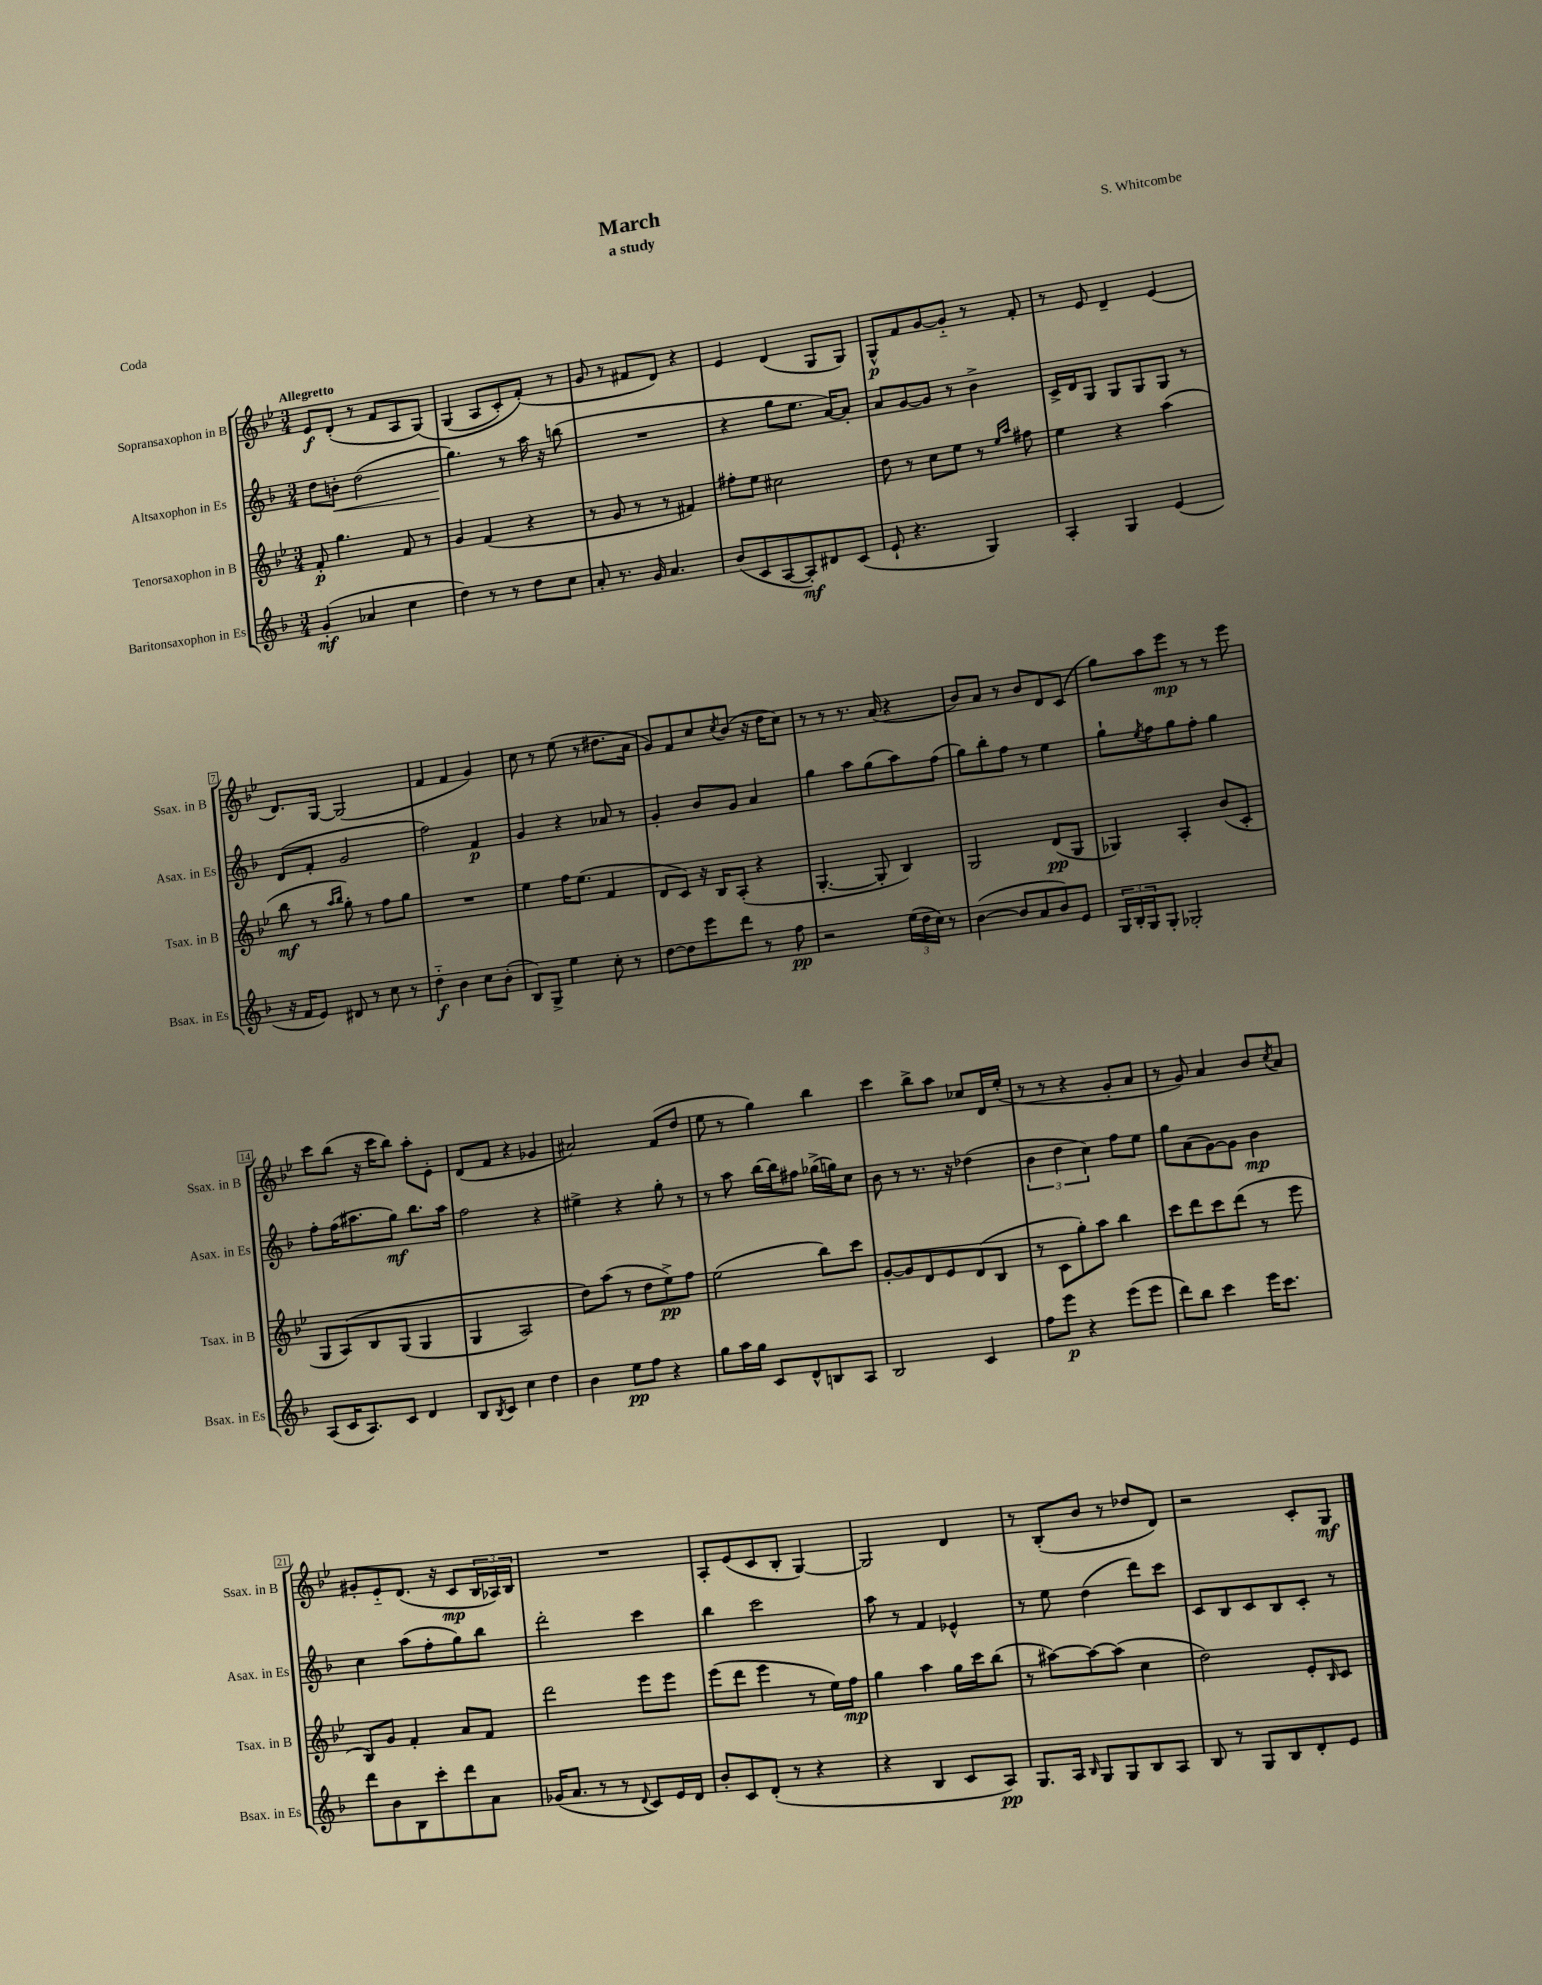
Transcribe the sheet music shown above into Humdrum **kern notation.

**kern	**kern	**kern	**kern
*staff4	*staff3	*staff2	*staff1
*clefG2	*clefG2	*clefG2	*clefG2
*k[b-]	*k[b-e-]	*k[b-]	*k[b-e-]
*M3/4	*M3/4	*M3/4	*M3/4
(4g'/	8f'/	8dd\L	8e-/L
.	4.gg\	8b'\J	(8d'/J
4a-/	.	(2dd\	8r
.	.	.	8f/L
4cc\	8f/	.	8A/
.	8r	.	&(8G/J)
=	=	=	=
4dd\)	4g/	4.gg\)	(4G/
8r	(4f/	.	8A/L
8r	.	8r	8c'/)
8dd\L	4r	16aa\	(8f'/J&)
.	.	16r	.
8cc\J	.	(8bb\	8r
=	=	=	=
8a'/	8r	2.r	8g/
8.r	8g/	.	8r
.	8r	.	8f#/L
16g/	.	.	.
4.a/	8r	.	8d/J)
.	4f#/)	.	4r
=	=	=	=
(8b-/L	8ff#'\L	4r	4e-/
8c/	8ee-\J	.	.
[8A/	2cc#\	8gg\L	(4d/
8A'/])	.	8.ee\J	.
8d#/	.	.	8G/L
.	.	[16a/LK)	.
(8c/J	.	8a'/]J	8G/J)
=	=	=	=
8e`/	8dd\	8a/L	8G^^/L
4.r	8r	[8g/	8f/
.	8cc\L	8g/]J	[8g/
.	8ee-\J	8r	8g'~/]J
4G/)	8r	4b-^\	8r
.	16qqee-/LL	.	.
.	16qqaa/JJ	.	.
.	8ff#\	.	8f'/
=	=	=	=
4A'/	4ee-\	16c^/LL	8r
.	.	16d/J	.
.	.	8G/J	8e-/
4G/	4r	8G/L	4d~/
.	.	8G/	.
(4e/	(4aa\	8G/J	(4e-/
.	.	8r	.
=	=	=	=
16r	8bb-\	(8d/L	8.d/L)
16f/LK	.	.	.
8e/J)	8r	8f'/J	.
.	.	.	[16G/Jk
.	16qqaa/LL	.	.
.	16qqbb-/JJ	.	.
8d#/	8gg'\)	2g/	(2G/]
8r	8r	.	.
8cc\	8ff\L	.	.
8r	8gg\J	.	.
=	=	=	=
4dd'~\	2.r	2ff\)	4f/
4b-\	.	.	4f/
8cc\L	.	4f/	4g/)
(8b-'\J	.	.	.
=	=	=	=
8B-/L)	4ee-\	4g/	8cc\
8G^/J	.	.	8r
4ee\	16ff\LK	4r	(8ee-\
.	(8.ee-\J	.	.
.	.	.	8r
8cc'\	4f/	8a-/	8.dd#\L
8r	.	8r	.
.	.	.	16a\Jk
=	=	=	=
[8dd\L	8d/L	4g'/	8g/L)
8dd\]	8c/J)	.	8f/
8eee\	16r	8b-/L	8cc/
.	16B-/LK	.	.
.	.	.	8qcc/
8ddd\J	(8A'/J	8g/J	(8b-/J
8r	4r	4a/	16r
.	.	.	16dd\LK
8ff\	.	.	8cc\J)
=	=	=	=
2r	[4.G'/	4gg\	8r
.	.	.	8r
.	.	8aa\L	8.r
.	8G'/]	(8gg\	.
.	.	.	(16a/
(24ee\LL	4B-/)	8aa\)	4r
24dd\	.	.	.
24cc\JJ)	.	.	.
8r	.	(8ff\J	.
=	=	=	=
([4b-\	2G/	8gg\L)	8b-/L)
.	.	8bb-'\	8a/J
8b-/]L	.	8ff\J	8r
8a/	.	8r	8b-/L
8b-/)	(8d/L	4ee\	8d/
8e/J	8G/J	.	(8c/J
=	=	=	=
24G/LL	4G-/)	8gg`\L	8gg\L)
24B-'/	.	.	.
24G/J	.	.	.
.	.	8qee/	.
8G'/J	.	8ff\	8aa\
2G-'/	4A'/	8gg\	8eee-\J
.	.	8ff'\J	8r
.	(8b-/L	4gg\	8r
.	8c'/J	.	8eee-\
=	=	=	=
(8A/L	8G/L	8ff'\L	8ccc\L
16c/K	&(8A/)	(16ff\K	(8bb-\J
8.A/)	.	8.aa#\	.
.	8B-/	.	16r
.	.	.	16ccc\LK
8c/J	(8G/J	8gg\J)	8bb-\J)
4d/	4G/	8.bb-\L	8aa'\L
.	.	.	8e-'\J
.	.	16aa#\Jk	.
=	=	=	=
8B-/L	4G/	2ff\	(8d/L
8qB-/	.	.	.
8c/J	.	.	8f/J
4cc\	2A/)	.	4r
4dd\	.	4r	4g-/
=	=	=	=
4b-\	8dd\L&)	4ee#^\	2a#/)
.	(8aa\J	.	.
8ee\L	8r	4r	.
8ff\J	8dd\L	.	.
4r	8ee-^\)	8gg'\	(8f/L
.	8ff\J	8r	8dd/J
=	=	=	=
8gg\L	(2ee-\	8r	8ee-\
16aa\L	.	8aa\	8r
16gg\JJ	.	.	.
8c/L	.	[16bb-\LL	4gg\)
.	.	16bb-\]J	.
8d^^/	.	8ff#\J	.
8B/	8bb-\L)	(16gg-^\LL	4bb-\
.	.	16gg\J)	.
8A/J	8ccc\J	8cc\J	.
=	=	=	=
2B-/	[8g'/L	8b-\	4ccc\
.	8g/]	8r	.
.	8d/	8.r	8bb-^\L
.	8e-/	.	8aa\J
.	.	16r	.
4c/	(8d/	(4dd-\	8cc-/L
.	8B-/J	.	16d/L
.	.	.	(16ee-'/JJ
=	=	=	=
8ff\L	8r	6b-\	8r
8eee\J	8c\L	.	8r
.	.	6dd\	.
4r	8gg'\)	.	4r
.	.	6cc\)	.
.	8aa\J	.	.
(8eee\L	4bb-\	8ff\L	8g'/L
8eee\J	.	8ee\J	8a/J
=	=	=	=
8ddd\L)	8ccc\L	8gg\L	8r
8bb-\J	8ddd\	(8a\	8g/)
4ccc\	8ccc\	[8g\)	4a/
.	(8ddd\J	8g\]J	.
16eee\LK	8r	4b-\	8b-/L
8.ccc\J	.	.	.
.	.	.	8qcc/
.	8eee-\	.	8a/J
=	=	=	=
8ddd\L	8B-/L)	4cc\	8g#'/L
8b-\	8g/J	.	8e-'~/
8B-\	4f'/	(8aa\L	(8.d/J
8ccc'\	.	8ff'\	.
.	.	.	16r
8ddd\	8a/L	8gg\)	8c/L
8a\J	8f/J	8bb-\J	24B-/L
.	.	.	24A-/)
.	.	.	24B-/JJ
=	=	=	=
(16g-/LK	2ddd\	2ddd'\	2.r
8.a/J	.	.	.
8r	.	.	.
8r	.	.	.
8qqd/	.	.	.
8c/L)	8eee-\L	4ccc\	.
16e/L	8eee-\J	.	.
16d/JJ	.	.	.
=	=	=	=
8b-'/L	(8eee-\L	4bb-\	8A'/L
8c/	8ddd\J	.	(8e-/
(8d'/J	4eee-\	2ccc\	8c/
8r	.	.	8B-'/J
4r	8r	.	[4G/)
.	16ee-\LL)	.	.
.	16ff\JJ	.	.
=	=	=	=
4r	4gg\	8aa\	2G/]
.	.	8r	.
4B-/	4aa\	4f/	.
8c/L	16gg\LL	4e-^^/	4d/
.	16ccc\J	.	.
8A/J)	(8bb-\J	.	.
=	=	=	=
8.G/L	8r	8r	8r
.	[8aa#\L)	8ee\	(8B-'/L
16A/Jk	.	.	.
16qqB-/	.	.	.
8G/L	8aa#\_	(4dd\	8b-/J
8G/	(8aa#\]J	.	8r
8B-/	4cc\	8ddd\L)	8dd-/L
8A/J	.	8ccc\J	8d/J)
=	=	=	=
8B-/	2dd\)	8c/L	2r
8r	.	8B-/	.
8G/L	.	8c/	.
8B-/	.	8B-/	.
8d'/	8e-'/L	8c'/J	8c'/L
.	16qqB-/	.	.
8e/J	8c/J	8r	8G/J
==	==	==	==
*-	*-	*-	*-
